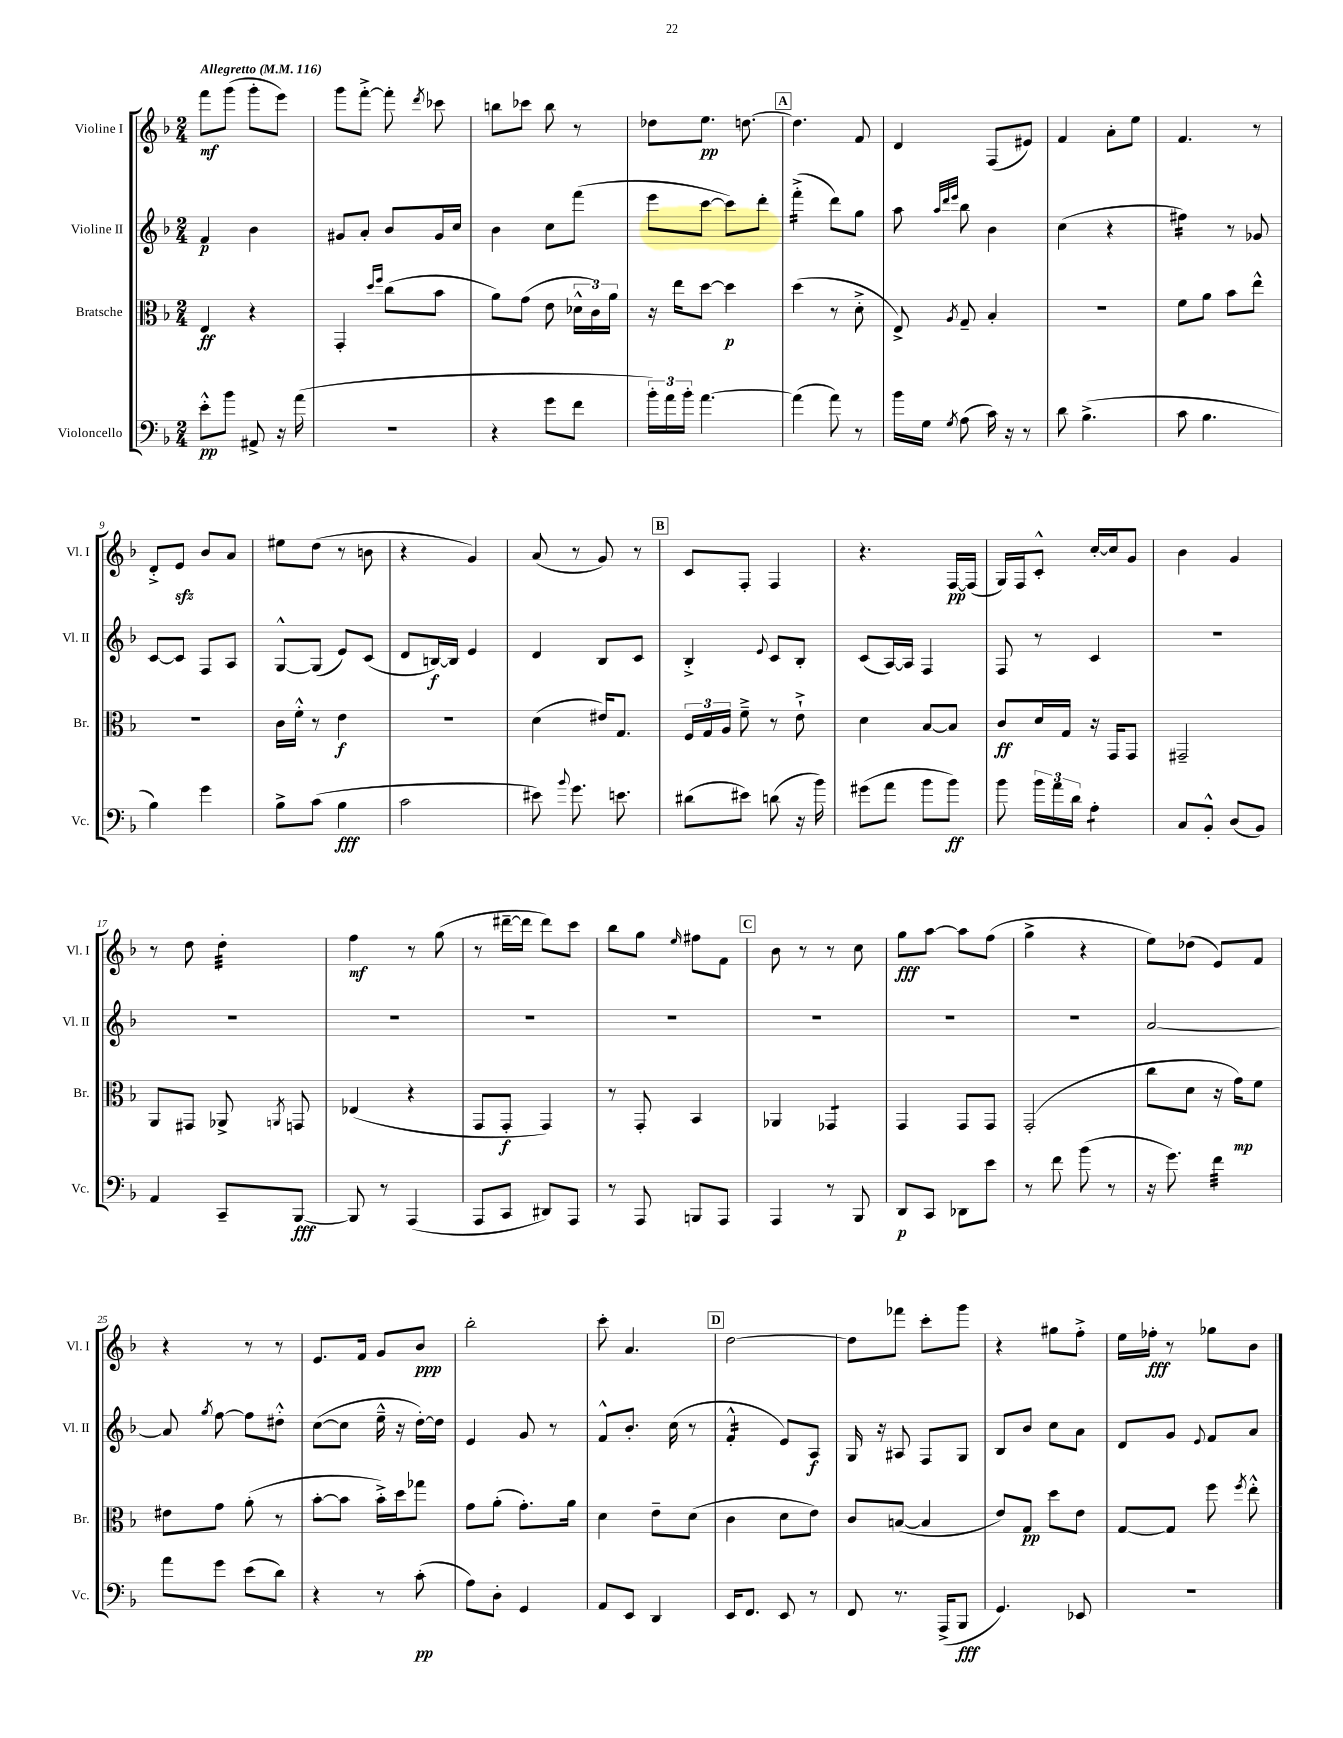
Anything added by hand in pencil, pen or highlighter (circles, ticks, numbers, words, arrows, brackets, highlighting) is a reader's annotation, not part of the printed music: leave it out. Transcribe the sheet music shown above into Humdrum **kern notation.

**kern	**kern	**kern	**kern
*staff4	*staff3	*staff2	*staff1
*clefF4	*clefC3	*clefG2	*clefG2
*k[b-]	*k[b-]	*k[b-]	*k[b-]
*M2/4	*M2/4	*M2/4	*M2/4
*MM116	*MM116	*MM116	*MM116
8e'^^	4E	4f	8fff
8b-	.	.	(8ggg
8AA#^	4r	4b-	8ggg'
16r	.	.	8eee)
(16a	.	.	.
=	=	=	=
2r	4GG'	8g#	8ggg
.	.	8a'	[8fff'^
.	16qqdd	.	.
.	16qqff	.	.
.	(8cc	8b-	8fff']
.	.	.	8qddd
.	8b-	16g#	8ccc-
.	.	16cc	.
=	=	=	=
4r	8a)	4b-	8bb
.	(8g	.	8ccc-
8g	8e	8cc	8bb
8f	24d-^^	(8fff	8r
.	24c)	.	.
.	24a	.	.
=	=	=	=
24b-')	16r	8eee	8dd-
24a	.	.	.
.	16ee	.	.
24b-'	.	.	.
[4.a	[8dd	[8ccc	8.ee
.	4dd]	8ccc])	.
.	.	.	[8.dd
.	.	8ddd'	.
=	=	=	=
(4a]	(4dd	(4fff'^	4.dd]
8a)	8r	8ddd)	.
8r	8d'^	8gg	8f
=	=	=	=
16b-	8E^)	8aa	4d
16G	.	.	.
.	.	32qqaa	.
.	.	32qqddd	.
8qG	8qA	32qqeee	.
(8A	8G~	8bb-	.
16c)	4B-'	4b-	(8F
16r	.	.	.
8r	.	.	8e#)
=	=	=	=
8d	2r	(4cc	4f
(4.B-^	.	.	.
.	.	4r	8a'
.	.	.	8ee
=	=	=	=
8c	8f	4ff#)	4.f
4.B-	8a	.	.
.	8b-	8r	.
.	8ee^^	8g-	8r
=	=	=	=
4B-)	2r	[8c	8d'^
.	.	8c]	8e
4g	.	8F	8b-
.	.	8A	8a
=	=	=	=
8B-^	16c	[8G^^	8ee#
.	16f'^^	.	.
(8c	8r	(8G]	(8dd
4B-	4e	8e)	8r
.	.	(8c	8b
=	=	=	=
2c	2r	8d	4r
.	.	[16B)	.
.	.	16B]	.
.	.	4e	4g)
=	=	=	=
8e#)	(4d	4d	(8a
8qqb-	.	.	.
8.g	.	.	8r
.	16e#)	8B-	8g)
8.e	8.G	.	.
.	.	8c	8r
=	=	=	=
(8d#	24F	4B-'^	8c
.	24G	.	.
.	24A	.	.
8e#)	8f~^	.	8F'
.	.	8qqe	.
(8d	8r	8c	4F
16r	8e`^	8B-'	.
16b-)	.	.	.
=	=	=	=
(8g#	4d	(8c	4.r
8a	.	[16A)	.
.	.	16A]	.
8b-	[8B-	4F	.
8b-)	8B-]	.	[16F
.	.	.	(16F]
=	=	=	=
8b-	8c	8F	16G)
.	.	.	16F
24b-	16d	8r	8c'^^
24a	.	.	.
.	16G	.	.
24d	.	.	.
4A'	16r	4c	[16cc'
.	16GG	.	16cc]
.	8GG	.	8g
=	=	=	=
8C	2GG#~	2r	4b-
8BB-'^^	.	.	.
(8D	.	.	4g
8BB-)	.	.	.
=	=	=	=
4AA	8AA	2r	8r
.	8GG#	.	8dd
8CC~	8AA-^	.	4dd'
.	8qAA	.	.
[8BBB-	8GG	.	.
=	=	=	=
8BBB-]	(4E-	2r	4ff
8r	.	.	.
(4AAA	4r	.	8r
.	.	.	(8gg
=	=	=	=
8AAA	8GG	2r	8r
8CC	8GG'	.	[16ddd#~
.	.	.	16ddd#]
8DD#)	4GG)	.	8ddd#)
8AAA	.	.	8ccc
=	=	=	=
8r	8r	2r	8bb-
8AAA	8GG'	.	8gg
.	.	.	16qqee
8BBB	4BB-	.	8ff#
8AAA	.	.	8f
=	=	=	=
4AAA	4AA-	2r	8b-
.	.	.	8r
8r	4GG-	.	8r
8BBB-	.	.	8cc
=	=	=	=
8DD	4GG	2r	8gg
8CC	.	.	[8aa
8DD-	8GG	.	8aa]
8e	8GG	.	(8ff
=	=	=	=
8r	(2GG'	2r	4gg^
8f	.	.	.
(8b-	.	.	4r
8r	.	.	.
=	=	=	=
16r	8cc	[2a	8ee)
8.g)	.	.	.
.	8d	.	(8dd-
4f	16r	.	8e)
.	16g)	.	.
.	8f	.	8f
=	=	=	=
8a	8e#	8a]	4r
.	.	8qgg	.
8g	8g	[8ff	.
(8e	(8a'	8ff]	8r
8d)	8r	8dd#'^^	8r
=	=	=	=
4r	[8b-'	([8cc	8.e
.	8b-]	8cc]	.
.	.	.	16f
8r	16b-'^)	16ee~^^	8g
.	16dd	16r	.
(8c'	8gg-	[16dd')	8b-
.	.	16dd]	.
=	=	=	=
8A)	8g	4e	2bb-'
8D'	(8a'	.	.
4GG	8.g')	8g	.
.	.	8r	.
.	16a	.	.
=	=	=	=
8AA	4d	8f^^	8ccc'
8EE	.	8.b-'	4.a
4DD	8e~	.	.
.	.	(16cc	.
.	(8d	8r	.
=	=	=	=
16EE	4c	4f'^^	[2dd
8.FF	.	.	.
8EE	8d	8e)	.
8r	8e)	8A	.
=	=	=	=
8FF	8c	16G	8dd]
.	.	16r	.
8.r	([8B	8A#	8fff-
.	4B]	8F	8ccc'
(16AAA^	.	.	.
8BBB-	.	8G	8ggg
=	=	=	=
4.GG)	8e)	8B-	4r
.	8G	8b-	.
.	8dd	8cc	8gg#
8EE-	8e	8a	8ff'^
=	=	=	=
2r	[8G	8d	16ee
.	.	.	16ff-'
.	8G]	8g	8r
.	.	8qqe	.
.	8ff	8f	8gg-
.	8qff	.	.
.	8ee'^^	8a	8b-
==	==	==	==
*-	*-	*-	*-
